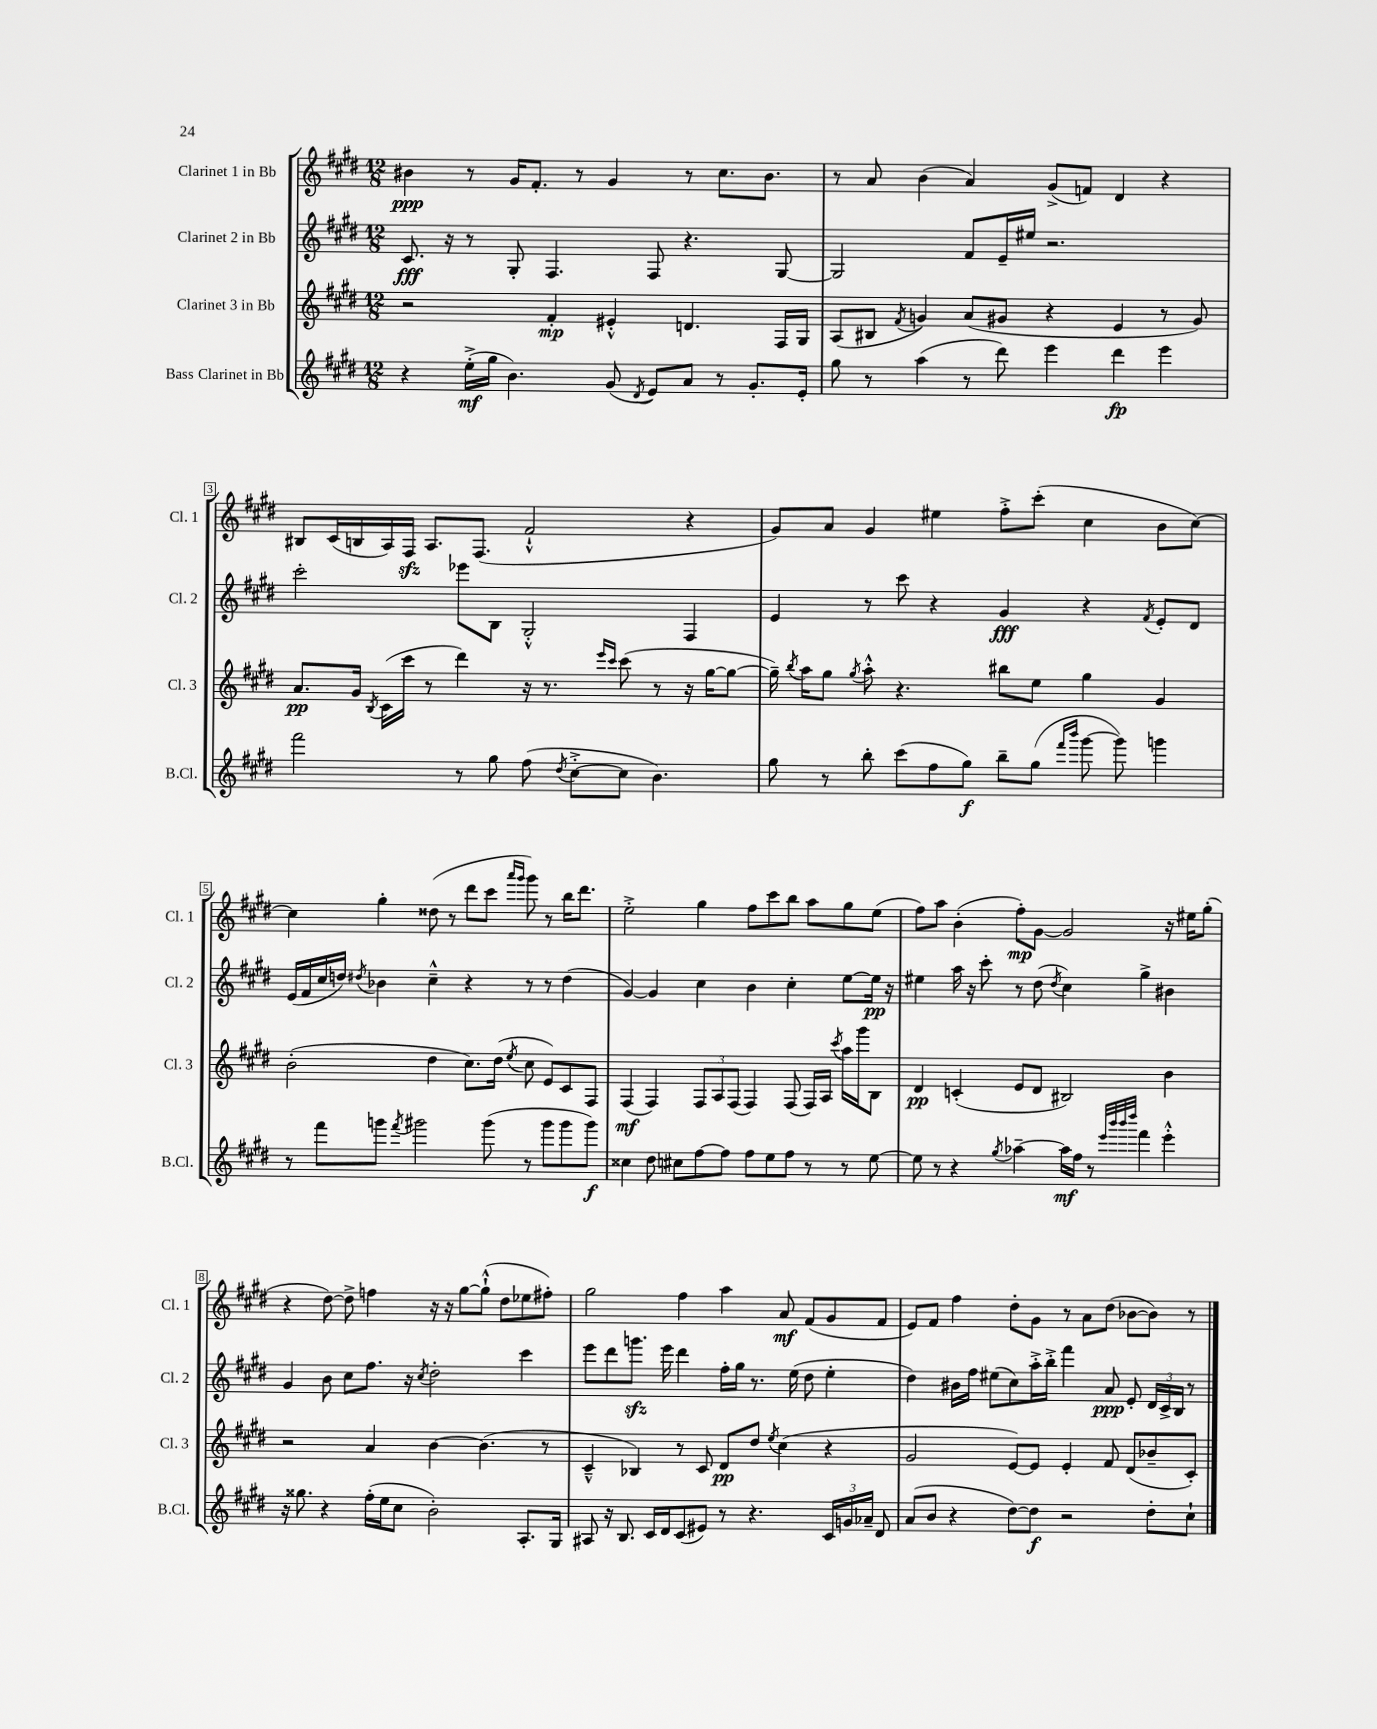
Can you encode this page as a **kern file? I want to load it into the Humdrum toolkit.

**kern	**kern	**kern	**kern
*staff4	*staff3	*staff2	*staff1
*clefG2	*clefG2	*clefG2	*clefG2
*k[f#c#g#d#]	*k[f#c#g#d#]	*k[f#c#g#d#]	*k[f#c#g#d#]
*M12/8	*M12/8	*M12/8	*M12/8
4r	2r	8.c#	4b#
.	.	16r	.
(16ee'^	.	8r	8r
16gg#	.	.	.
4.b)	.	8G#'	16g#
.	.	.	8.f#'
.	4f#'	4.F#	.
.	.	.	8r
(8g#	4e#'^^	.	4g#
8qd#	.	.	.
8e)	.	8F#	.
8a	4.d	4.r	8r
8r	.	.	8.cc#
8.g#'	.	.	.
.	.	.	8.b#
.	16F#	[8G#	.
16e'	16G#	.	.
=	=	=	=
8gg#	(8A	2G#]	8r
8r	8B#	.	8a
.	8qf#	.	.
(4aa	4g)	.	(4b
8r	(8a	8f#	4a)
8ddd#)	8g#	16e~	.
.	.	16ee#	.
4eee	4r	2.r	(8g#^
.	.	.	8f)
4ddd#	4e	.	4d#
4eee	8r	.	4r
.	8g#)	.	.
=	=	=	=
2fff#	8.a	2ccc#'	8B#
.	.	.	(16c#
.	16g#	.	16B
.	8qB	.	.
.	(16c#	.	16A)
.	16ccc#	.	16F#
.	8r	.	8.A
8r	4ddd#)	8eee-	.
.	.	.	(8.F#
8gg#	.	8B	.
(8ff#	16r	2G#'^^	2f#`^^
.	8.r	.	.
8qdd#	.	.	.
[8cc#'^	.	.	.
.	16qqeee	.	.
.	16qqccc#	.	.
8cc#]	(8ccc#	.	.
4.b)	8r	.	.
.	16r	4F#	4r
.	[16gg#	.	.
.	8gg#_	.	.
=	=	=	=
8gg#	16gg#~])	4e	8g#)
.	8qbb	.	.
.	16aa	.	.
8r	8gg#	.	8a
.	8qgg#	.	.
8bb'	8aa'^^	8r	4g#
(8ccc#	4.r	8ccc#	.
8ff#	.	4r	4ee#
8gg#)	.	.	.
8bb~	8bb#	4g#	8ff#'^
(8gg#	8ee	.	(8ccc#'
16qqfff#	.	.	.
16qqbbb	.	.	.
[8ggg#	4gg#	4r	4cc#
8ggg#])	.	.	.
.	.	8qf#	.
4ggg	4g#	8e'	8b
.	.	8d#	[8cc#)
=	=	=	=
8r	(2b'	(16e	4cc#]
.	.	16f#	.
8fff#	.	16cc#	.
.	.	16dd)	.
.	.	8qdd#	.
8ggg	.	4b-	4gg#'
8qfff#	.	.	.
2ggg#	.	.	.
.	4dd#	4cc#~^^	(8dd##
.	.	.	8r
.	8.cc#)	4r	8ddd#
(8ggg#	.	.	8ccc#
.	(16dd#	.	.
.	.	.	16qqaaa
.	8qee	.	16qqggg#
8r	8cc#	8r	8ggg#)
8ggg#	8e)	8r	8r
8ggg#	8c#	(4dd#	16bb
.	.	.	8.ddd#
8ggg#)	8F#	.	.
=	=	=	=
4cc##	(4F#	[4g#)	2ee'^
8dd#	4F#)	4g#]	.
8cc#	.	.	.
[8ff#	12F#	4cc#	4gg#
.	12A	.	.
8ff#]	.	.	.
.	(12F#	.	.
8ff#	4F#)	4b	8ff#
8ee	.	.	8ccc#
8ff#	(8F#	4cc#'	8bb
8r	16F#)	.	8aa
.	16A	.	.
.	8qccc#	.	.
8r	16aa	[8ee	8gg#
.	16ggg#	.	.
[8ee	8B	16ee]	(8ee
.	.	16r	.
=	=	=	=
8ee]	4d#	4ee#	8ff#)
8r	.	.	8aa
4r	(4c'	16aa	(4b'
.	.	16r	.
.	.	8ccc#'	.
8qgg#	.	.	.
[4aa-~	8e	8r	8ff#')
.	8d#	(8dd#	[8g#
.	.	8qdd#	.
16aa-]	2B#)	4cc#)	2g#]
16ff#	.	.	.
8r	.	.	.
32qqeee	.	.	.
32qqbbb	.	.	.
32qqbbb	.	.	.
32qqdddd#	.	.	.
4fff#	.	4gg#^	.
4eee'^^	4b	4b#	16r
.	.	.	16ee#
.	.	.	(8gg#'
=	=	=	=
16r	2r	4g#	4r
8.gg##	.	.	.
4r	.	8b	[8dd#)
.	.	8cc#	8dd#^]
(16ff#'	4a	8.ff#	4ff
16ee	.	.	.
8cc#	.	.	.
.	.	16r	.
.	.	8qcc#	.
2b')	[4b	2dd#'	16r
.	.	.	16r
.	.	.	[8gg#
.	(4.b]	.	(8gg#`^^]
.	.	.	8dd#
8.A'	.	4ccc#	8ee-
.	8r	.	8ff#')
16G#	.	.	.
=	=	=	=
8A#	4c#~^^	8eee	2gg#
16r	.	8ddd#	.
8.B	.	.	.
.	4B-)	8.ggg	.
16c#	.	.	.
16d#	.	16eee	.
(8c#	8r	4ddd#	4ff#
8e#)	8c#	.	.
8r	8d#	16ff#'	4aa
.	.	16gg#	.
4.r	8dd#	8.r	.
.	8qee	.	.
.	(4cc#	.	8a
.	.	(16ee	.
.	.	8dd#	(8f#
24c#	4r	4ee'	8g#
24g	.	.	.
24a-~	.	.	.
8d#	.	.	8f#
=	=	=	=
(8a	2g#	4dd#)	8e)
8b	.	.	8f#
4r	.	16b#	4ff#
.	.	16ff#	.
.	.	(8ee#	.
[8dd#)	[8e)	8cc#)	8dd#'
8dd#]	8e]	16aa'^	8g#
.	.	16bb'^	.
2r	4e'	4fff#	8r
.	.	.	8a
.	8f#	8a	(8dd#
.	(8d#	8e'	[8b-
8dd#'	8b-~	24d#	8b-])
.	.	24c#^	.
.	.	24B	.
8cc#`	8c#')	8r	8r
==	==	==	==
*-	*-	*-	*-
